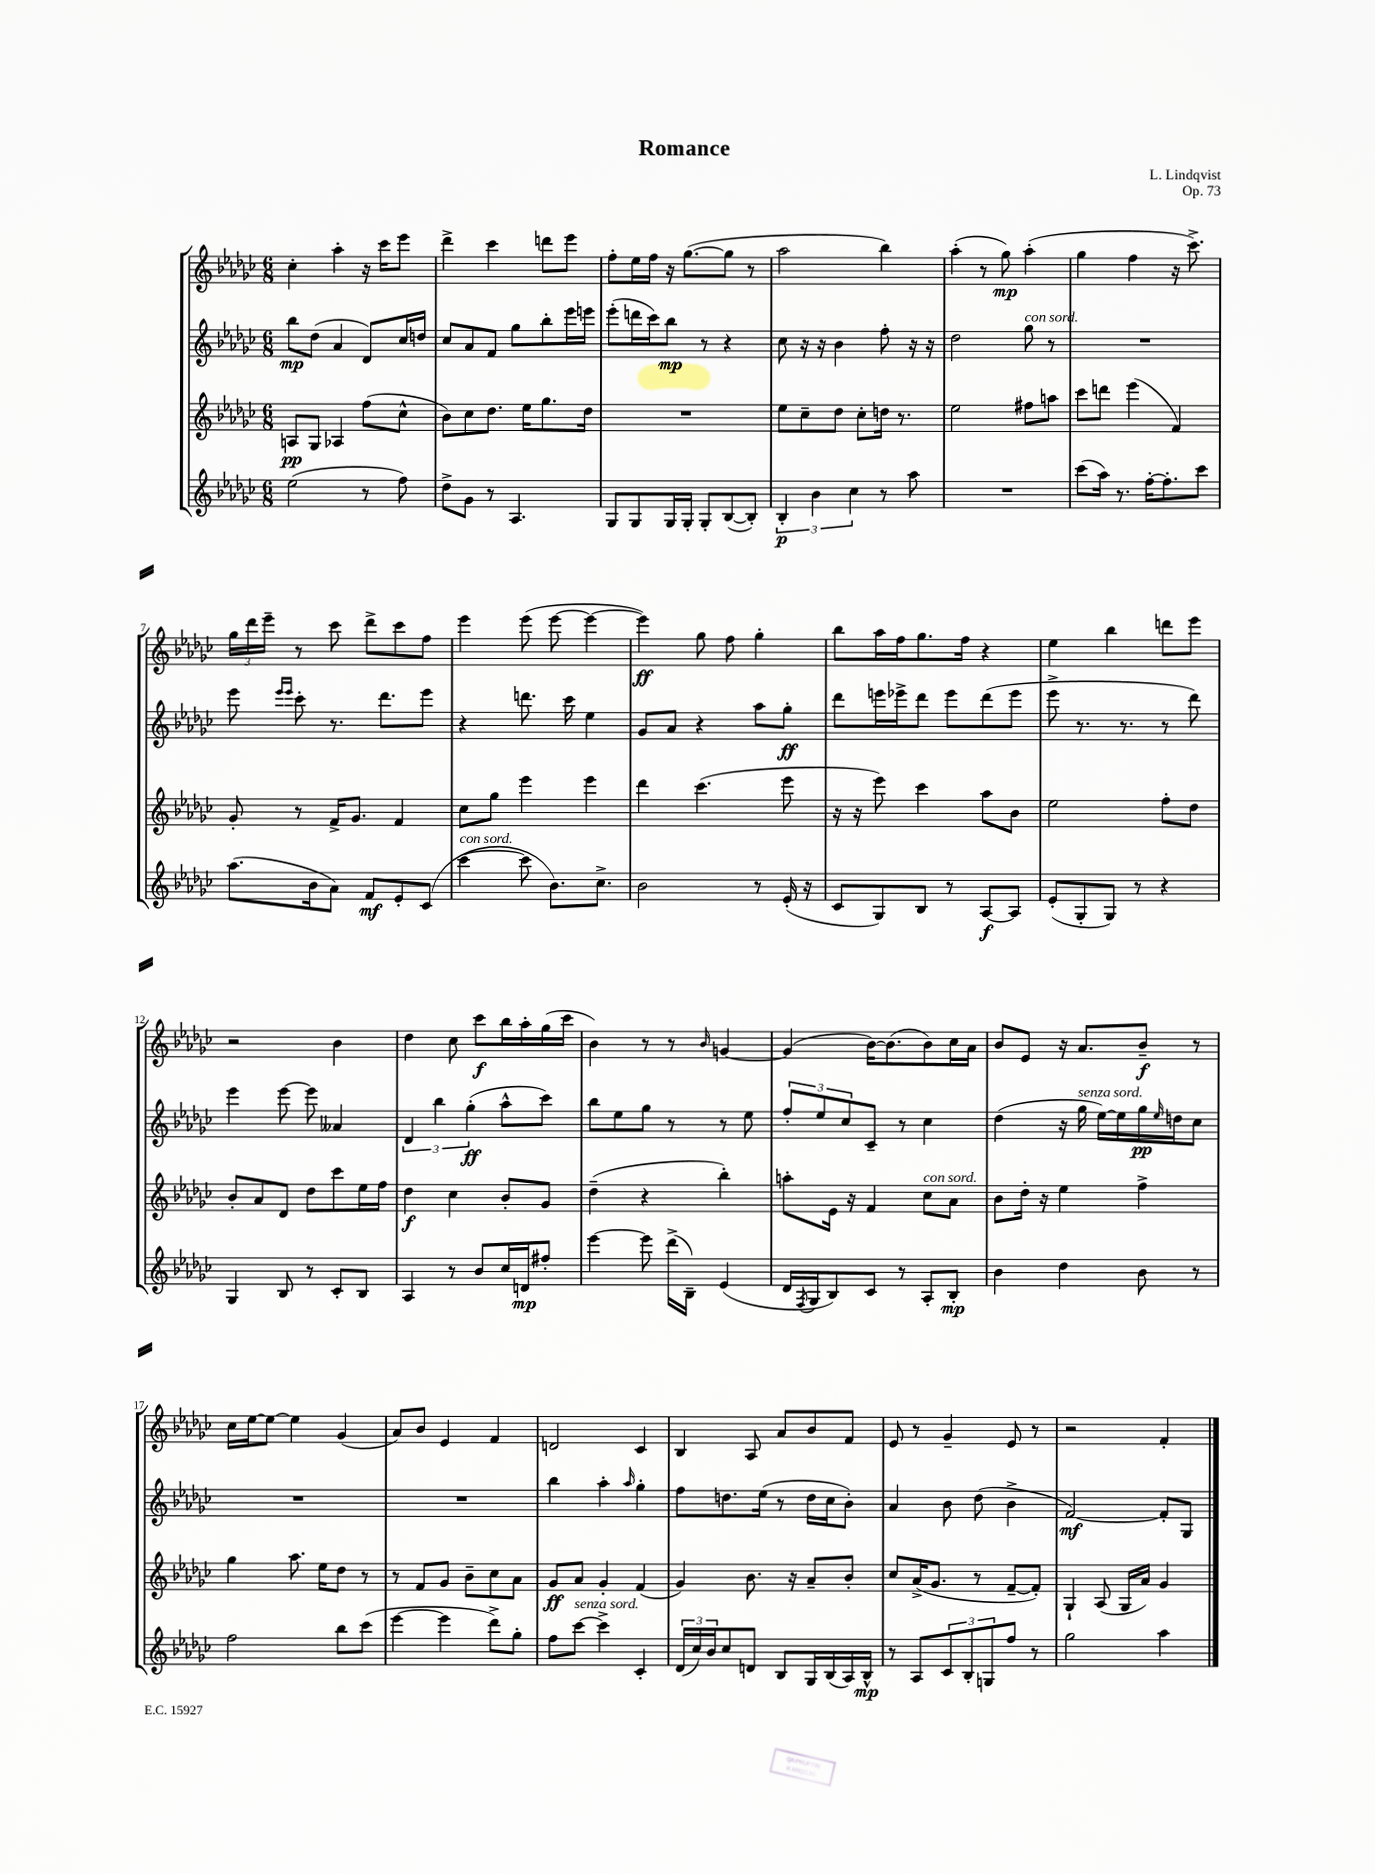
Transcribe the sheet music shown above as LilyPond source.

\header { title = "Romance" composer = "L. Lindqvist" opus = "Op. 73" }
<<
\new StaffGroup <<
\new Staff = "s0" {
    \clef treble \key ges \major \numericTimeSignature \time 6/8
    ces''4-. aes''4-. r16 ces'''16 ees'''8 |
    des'''4-> ces'''4 d'''8 ees'''8 |
    f''8-. ees''16 f''16 r16 ges''8.~( ges''8 r8 |
    aes''2 bes''4) |
    aes''4-.( r8 ges''8\mp) aes''4-.( |
    ges''4 f''4 r16 ces'''8.->) |
    \tuplet 3/2 { ges''16 des'''16 ees'''16-- } r8 ces'''8 des'''8-> ces'''8 f''8 |
    ees'''4 ees'''8( ees'''8~ ees'''4~ |
    ees'''4\ff) ges''8 f''8 ges''4-. |
    bes''8 aes''16 f''16 ges''8. f''16 r4 |
    ees''4 bes''4 d'''8 ees'''8 |
    r2 bes'4 |
    des''4 ces''8 ces'''8\f bes''16 aes''16-. ges''16( ces'''16 |
    bes'4) r8 r8 \grace { bes'16 } g'4~ |
    g'4( bes'16~) bes'8.( bes'8) ces''16 aes'16 |
    bes'8 ees'8 r16 aes'8. bes'8--\f r8 |
    ces''16 ees''16~ ees''8~ ees''4 ges'4( |
    aes'8) bes'8 ees'4 f'4 |
    d'2 ces'4 |
    bes4 aes8 aes'8 bes'8 f'8 |
    ees'8 r8 ges'4-- ees'8 r8 |
    r2 f'4-. \bar "|." |
}
\new Staff = "s1" {
    \clef treble \key ges \major \numericTimeSignature \time 6/8
    bes''8\mp des''8( aes'4 des'8) ces''16 d''16 |
    ces''8 aes'8 f'8 ges''8 bes''8-. ees'''16 e'''16 |
    ees'''8-.( d'''16 ces'''16) bes''8\mp r8 r4 |
    ces''8 r16 r16 bes'4 f''8-. r16 r16 |
    des''2 ges''8^\markup { \italic "con sord." } r8 |
    R2. |
    ees'''8 \grace { ees'''16 ees'''16 } ces'''8-. r8. des'''8. ees'''8 |
    r4 d'''8. ces'''16 ees''4 |
    ges'8 aes'8 r4 aes''8 ges''8-.\ff |
    des'''8 e'''16 ees'''16-> des'''8 ees'''8 des'''8( ees'''8 |
    ees'''8-> r8. r8. r8 des'''8) |
    ees'''4 ees'''8~ ees'''8 aeses'4 |
    \tuplet 3/2 { des'4 bes''4 ges''4-.\ff( } aes''8-^ ces'''8) |
    bes''8 ees''8 ges''8 r8 r8 ees''8 |
    \tuplet 3/2 { f''8-. ees''8 ces''8 } ces'8-- r8 ces''4 |
    des''4( r16 ges''16^\markup { \italic "senza sord." } ees''16~) ees''16 ges''16\pp \grace { ees''16 } d''16 ces''8 |
    R2. |
    R2. |
    bes''4 aes''4-. \grace { aes''16 } ges''4-. |
    f''8 d''8. ees''16( r8 d''16 ces''16 bes'8-.) |
    aes'4 bes'8 des''8( bes'4-> |
    f'2~\mf) f'8-. ges8 \bar "|." |
}
\new Staff = "s2" {
    \clef treble \key ges \major \numericTimeSignature \time 6/8
    a8\pp ges8 aes4 f''8( ces''8-^ |
    bes'8) ces''8 des''8. ees''16 ges''8. des''16 |
    R2. |
    ees''8 ces''8-- des''8 ces''8-. d''16 r8. |
    ees''2 fis''8 a''8 |
    ces'''8 d'''8 ees'''4( f'4) |
    ges'8-. r8 f'16-> ges'8. f'4 |
    ces''8 ges''8 ees'''4 ees'''4 |
    des'''4 ces'''4.( ees'''8 |
    r16 r16 ees'''8) ces'''4 aes''8 bes'8 |
    ees''2 f''8-. des''8 |
    bes'8-. aes'8 des'8 des''8 ces'''8 ees''16 f''16 |
    des''4\f ces''4 bes'8-. ges'8 |
    des''4--( r4 bes''4-.) |
    a''8-. ees'16 r16 f'4 ces''8^\markup { \italic "con sord." } aes'8 |
    bes'8 des''16-. r16 ees''4 f''4-> |
    ges''4 aes''8. ees''16 des''8 r8 |
    r8 f'8 ges'8 bes'8-- ces''8 aes'8 |
    ges'8\ff aes'8 ges'4-. f'4( |
    ges'4) bes'8. r16 aes'8-- bes'8-. |
    ces''8 aes'16->( ges'8. r8 f'8~-- f'8-.) |
    ges4-! aes8( ges16 aes'16) ges'4 \bar "|." |
}
\new Staff = "s3" {
    \clef treble \key ges \major \numericTimeSignature \time 6/8
    ees''2( r8 f''8) |
    des''8-> ges'8 r8 aes4. |
    ges8 ges8 ges16 ges16-. ges8-. bes8~( bes8-.) |
    \tuplet 3/2 { bes4-.\p bes'4 ces''4 } r8 aes''8 |
    R2. |
    ces'''8( aes''16) r8. f''16~-. f''8.-. ces'''8 |
    aes''8.( bes'16 aes'8) f'8\mf ees'8-. ces'8( |
    ces'''4~^\markup { \italic "con sord." } ces'''8 bes'8.) ces''8.-> |
    bes'2 r8 ees'16-.( r16 |
    ces'8 ges8) bes8 r8 aes8~\f aes8 |
    ees'8-.( ges8-. ges8) r8 r4 |
    ges4 bes8 r8 ces'8-. bes8 |
    aes4 r8 bes'8 ces''16 d'16\mp fis''8-. |
    ees'''4~ ees'''8 des'''16->( bes16--) ees'4( |
    des'16 \acciaccatura { f8 } ges16 bes8) ces'8 r8 aes8-. bes8-.\mp |
    bes'4 des''4 bes'8 r8 |
    f''2 bes''8 ces'''8( |
    ees'''4~ ees'''4 des'''8->) ges''8-. |
    f''8 ces'''8~^\markup { \italic "senza sord." } ces'''4-> ces'4-. |
    \tuplet 3/2 { des'16( ces''16) bes'16 } ces''8 d'8 bes8 ges16 bes16( aes16) bes16-^\mp |
    r8 aes8 \tuplet 3/2 { ces'8 bes8-. g8 } f''8 r8 |
    ges''2 aes''4 \bar "|." |
}
>>
>>
